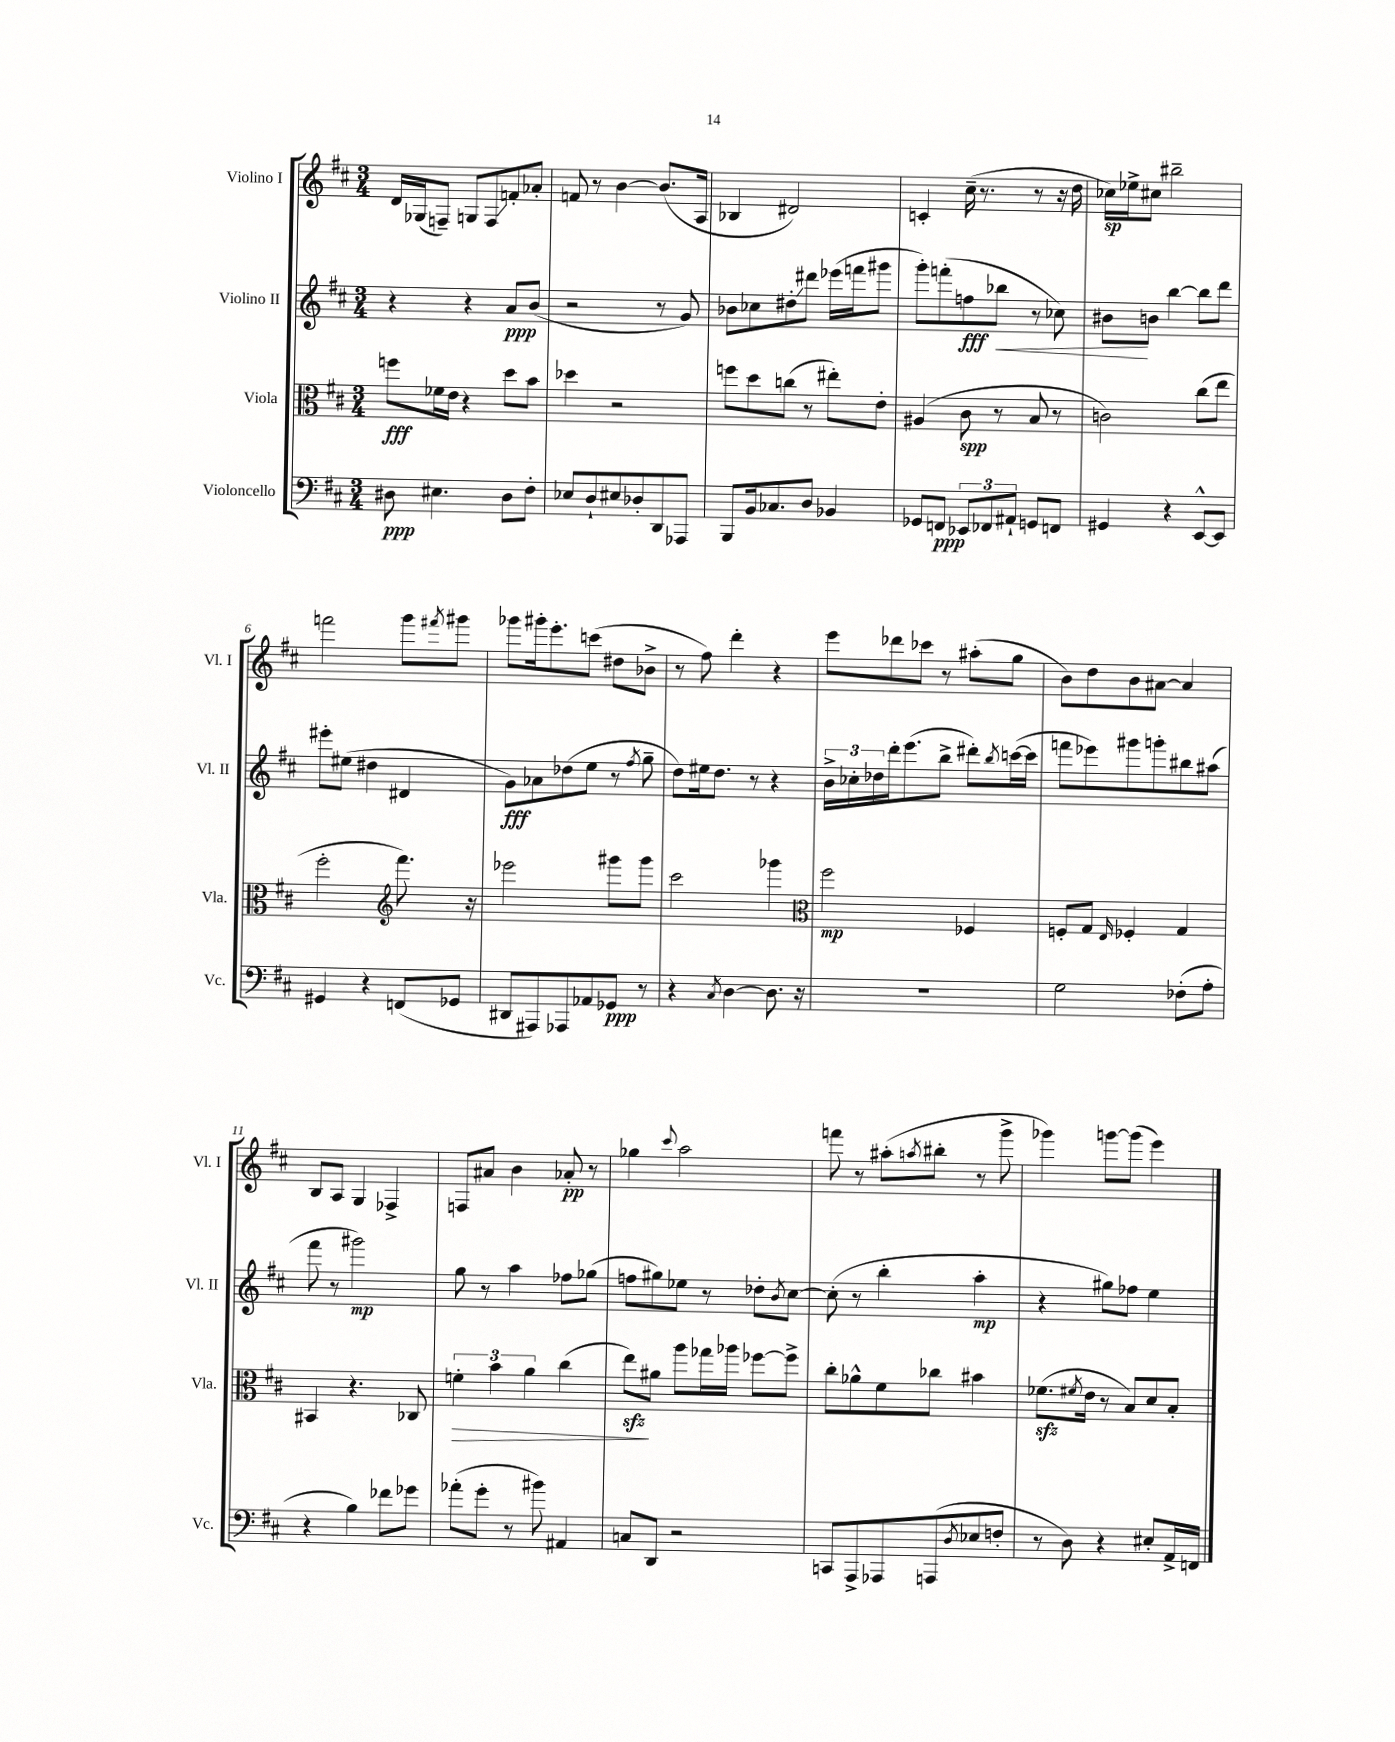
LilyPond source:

<<
\new StaffGroup <<
\new Staff = "s0" \with { instrumentName = "Violino I" shortInstrumentName = "Vl. I" } {
    \clef treble \key d \major \numericTimeSignature \time 3/4
    d'16 ges16( f8--) g8 f8\glissando f'8-. aes'8-. |
    f'8 r8 b'4~ b'8.( a16 |
    bes4 dis'2) |
    c'4-. cis''16--( r8. r8 r16 d''16 |
    ces''16\sp) ees''16-> cis''8 bis''2-- |
    f'''2 g'''8 \acciaccatura { fis'''8 } gis'''8 |
    ges'''8 gis'''16-. e'''8.-. c'''8( dis''8 bes'8-> |
    r8 fis''8) d'''4-. r4 |
    e'''8 des'''8 ces'''8 r8 ais''8-.( g''8 |
    b'8) d''8 b'8 ais'8~ ais'4 |
    b8 a8 g4 fes4-> |
    f8 ais'8 b'4 aes'8-.\pp r8 |
    ges''4 \appoggiatura { cis'''8 } a''2 |
    f'''8 r8 ais''8-.( \acciaccatura { a''8 } bis''8-. r8 g'''8-> |
    ges'''4) g'''8~ g'''8( e'''4) \bar "|." |
}
\new Staff = "s1" \with { instrumentName = "Violino II" shortInstrumentName = "Vl. II" } {
    \clef treble \key d \major \numericTimeSignature \time 3/4
    r4 r4 a'8\ppp b'8( |
    r2 r8 g'8) |
    bes'8 ces''8 dis''8-.\glissando dis'''8 ees'''16( f'''16 gis'''8 |
    g'''8-.) f'''8-.( f''8\fff bes''8\< r8 ces''8) |
    bis'8\! b'8 b''4~ b''8 d'''8 |
    eis'''8-. eis''8( dis''4 dis'4 |
    g'8\fff) aes'8 des''8( e''8 r8 \acciaccatura { fis''8 } g''8-- |
    d''8) eis''16 d''8. r8 r4 |
    \tuplet 3/2 { b'16-> ces''16-. des''16 } d'''16-. e'''8.( b''8-> dis'''8-.) \acciaccatura { b''8 } c'''16~( c'''16 |
    f'''8 ees'''8) gis'''8 g'''8-. bis''8 ais''8( |
    fis'''8 r8 gis'''2\mp) |
    g''8 r8 a''4 fes''8 ges''8( |
    f''8 gis''8) ees''8 r8 des''8-. \acciaccatura { b'8 } cis''8~ |
    cis''8-.( r8 b''4-. a''4-.\mp |
    r4 gis''8) fes''8 e''4 \bar "|." |
}
\new Staff = "s2" \with { instrumentName = "Viola" shortInstrumentName = "Vla." } {
    \clef alto \key d \major \numericTimeSignature \time 3/4
    f''8\fff fes'16 e'16 r4 d''8 b'8 |
    des''4 r2 |
    f''8 d''8 c''8( r8 eis''8-.) e'8-. |
    ais4( cis'8\spp r8 b8 r8 |
    c'2) cis''8( e''8 |
    fis''2-. \clef treble fis'''8.) r16 |
    ees'''2 gis'''8 gis'''8 |
    cis'''2 ges'''4 |
    \clef alto fis''2\mp fes4 |
    f8-. g8 \grace { e16 } fes4-. g4 |
    bis,4 r4. ces8 |
    \tuplet 3/2 { f'4-.\> b'4 a'4 } cis''4( |
    e''8\sfz\!) ais'8 a''8 ges''16 aes''16 fes''8~ fes''8-> |
    cis''8-. aes'8-^ fis'8 ces''8 bis'4 |
    fes'8.\sfz( \acciaccatura { fis'8 } e'16 r8 b8) d'8 b8-. \bar "|." |
}
\new Staff = "s3" \with { instrumentName = "Violoncello" shortInstrumentName = "Vc." } {
    \clef bass \key d \major \numericTimeSignature \time 3/4
    dis8\ppp eis4. dis8 fis8-. |
    ees8 d8-! eis8 des8-. d,8 aes,,8 |
    b,,8 b,16 ces8. d8 bes,4 |
    ges,8 f,8\ppp \tuplet 3/2 { ees,8 fes,8 ais,8-! } g,8 f,8 |
    gis,4 r4 e,8~-^ e,8 |
    gis,4 r4 f,8( ges,8 |
    dis,8 ais,,8) aes,,8 aes,8 ges,8\ppp r8 |
    r4 \acciaccatura { cis8 } d4~ d8. r16 |
    R2. |
    g2 fes8-.( a8-. |
    r4 b4) fes'8 ges'8 |
    aes'8-.( g'8-. r8 bis'8) ais,4 |
    c8 d,8 r2 |
    c,8 a,,8-> aes,,8 a,,8( \acciaccatura { d8 } ees8 f8-. |
    r8 d8) r4 eis8-. a,16-> f,16 \bar "|." |
}
>>
>>
